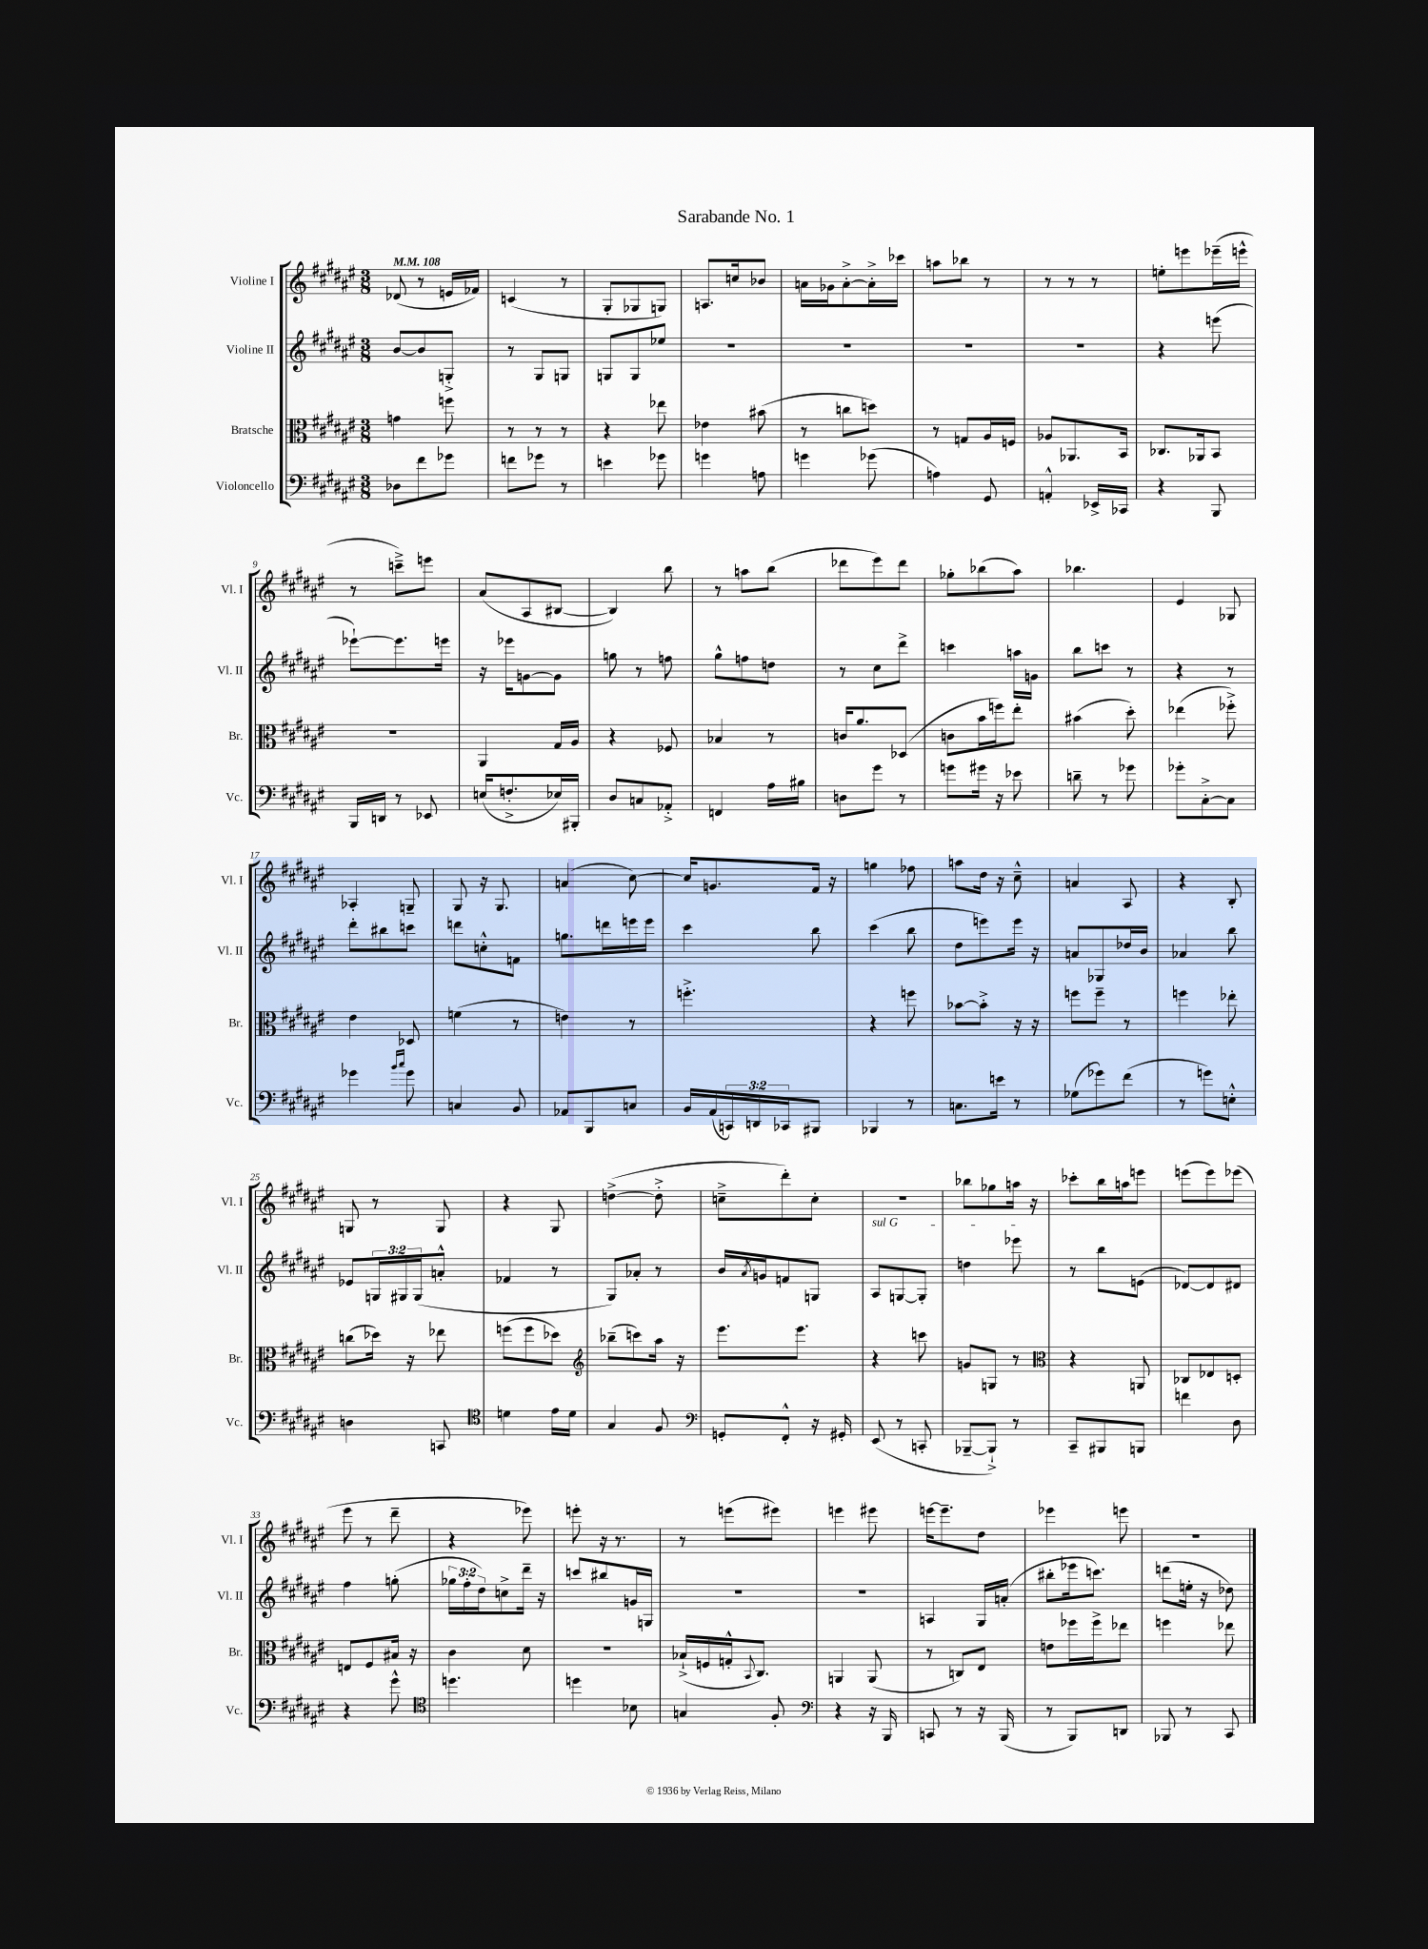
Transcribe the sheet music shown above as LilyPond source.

\header { title = "Sarabande No. 1" }
<<
\new StaffGroup <<
\new Staff = "s0" \with { instrumentName = "Violine I" shortInstrumentName = "Vl. I" } {
    \clef treble \key fis \major \numericTimeSignature \time 3/8 \tempo 4 = 108
    des'8( r8 e'16 fes'16) |
    c'4( r8 |
    gis8-. ges8 g8) |
    a8. c''16 bes'8 |
    a'16 ges'16 a'8~-.-> a'16-.-> ces'''16 |
    a''8 bes''8 r8 |
    r8 r8 r8 |
    e''8-. e'''8 ees'''16--( e'''16-^ |
    r8 c'''8--->) e'''8 |
    ais'8( ais8 bis8~ |
    bis4) b''8 |
    r8 a''8 b''8( |
    des'''8 eis'''8) des'''8 |
    ges''8-. bes''8( ais''8) |
    bes''4. |
    eis'4 ges8 |
    aes4-. g8-- |
    gis8 r16 gis8. |
    a'4( cis''8~) |
    cis''16 g'8. fis'16 r16 |
    g''4 fes''8 |
    a''8 dis''16 r16 cis''8---^ |
    a'4 ais8 |
    r4 b8-. |
    g8 r8 g8 |
    r4 gis8 |
    d''4~->( d''8-.-> |
    c''8---> dis'''8-.) c''8-. |
    R4. |
    bes''8 ges''8 a''16 r16 |
    ces'''8-. b''16 a''16 e'''8 |
    e'''8( e'''8) ees'''8( |
    eis'''8 r8 dis'''8-- |
    r4 ees'''8) |
    e'''8-. r16 r8. |
    r8 e'''8( eis'''8) |
    e'''4 eis'''8 |
    e'''16~ e'''8.-- dis''8 |
    ees'''4 e'''8 |
    R4. \bar "|." |
}
\new Staff = "s1" \with { instrumentName = "Violine II" shortInstrumentName = "Vl. II" } {
    \clef treble \key fis \major \numericTimeSignature \time 3/8 \override Staff.TupletNumber.text = #tuplet-number::calc-fraction-text
    b'8~ b'8 g8-.-> |
    r8 gis8 g8 |
    g8 g8 ees''8 |
    R4. |
    R4. |
    R4. |
    R4. |
    r4 e'''8( |
    ees'''8~-!) ees'''8. e'''16 |
    r16 ees'''16 g'8~ g'8 |
    g''8 r8 f''8 |
    gis''8-^ f''8 d''8 |
    r8 cis''8 dis'''8-> |
    c'''4 a''16 g'16 |
    b''8 c'''8 r8 |
    r4 r8 |
    dis'''8-. bis''8 c'''8 |
    d'''8 c''8-.-^ f'8 |
    g''8. d'''16 e'''16 e'''16 |
    cis'''4 b''8 |
    cis'''4( b''8 |
    dis''8 e'''8) e'''16 r16 |
    a'8 ges8 des''16 b'16 |
    aes'4 b''8 |
    ees'8 \tuplet 3/2 { g16 gis16 gis16( } a'8-.-^ |
    fes'4 r8 |
    gis8) aes'8-. r8 |
    b'16 \acciaccatura { ais'8 } g'16 f'8 g8 |
    \once \override TextSpanner.bound-details.left.text = \markup { \italic "sul G" } ais8\startTextSpan g8~ g8-. |
    d''4 ees'''8\stopTextSpan |
    r8 b''8 e'8( |
    des'8~) des'8 dis'8 |
    fis''4 g''8-.( |
    \tuplet 3/2 { ges''16 fis''16-. dis''16) } c''8-> dis'''16-- r16 |
    c'''8 bis''8 g'16 g16 |
    R4. |
    R4. |
    a4 gis16 a'16-.( |
    bis''8-. ees'''16 c'''8.) |
    d'''8( e''16-. r16 des''8) \bar "|." |
}
\new Staff = "s2" \with { instrumentName = "Bratsche" shortInstrumentName = "Br." } {
    \clef alto \key fis \major \numericTimeSignature \time 3/8
    g'4 f''8 |
    r8 r8 r8 |
    r4 ees''8 |
    ees'4 bis'8( |
    r8 c''8 d''8) |
    r8 g8 ais16 f16 |
    aes8 aes,8. b,16 |
    ces8. aes,16 b,8 |
    R4. |
    ais,4 gis16 ais16 |
    r4 fes8 |
    bes4 r8 |
    c'16 ais'8. des8( |
    c'8 b'16 f''16) eis''8-. |
    bis'4( dis''8-.) |
    ees''4( fes''8-.->) |
    eis'4 des8 |
    f'4( r8 |
    e'4) r8 |
    f''4.-.-> |
    r4 f''8 |
    bes'8~ bes'8-.-> r16 r16 |
    f''8 f''8-- r8 |
    f''4 ees''8-. |
    c''8( des''16) r16 ees''8 |
    f''8( f''8 des''8) |
    \clef treble bes''8--( c'''8) ais''16 r16 |
    eis'''8. eis'''8. |
    r4 c'''8 |
    g'8 g8 r8 |
    \clef alto r4 a,8 |
    ces8 ees8 d8-. |
    e8 fis8 bis16 r16 |
    cis'4 dis'8 |
    R4. |
    bes16-!->( f16 g16-.-^ \appoggiatura { b,8 } cis8.) |
    a,4 a,8( |
    r8 c8) eis8 |
    e'8 fes''16 fes''16-> ees''8 |
    f''4 ees''8 \bar "|." |
}
\new Staff = "s3" \with { instrumentName = "Violoncello" shortInstrumentName = "Vc." } {
    \clef bass \key fis \major \numericTimeSignature \time 3/8 \override Staff.TupletNumber.text = #tuplet-number::calc-fraction-text
    des8 fis'8 ges'8 |
    f'8 ges'8 r8 |
    e'4 ges'8 |
    g'4 a8 |
    g'4 ges'8( |
    a4) gis,8 |
    a,4-.-^ ees,16-> ces,16 |
    r4 b,,8 |
    b,,16 d,16 r8 ees,8 |
    e16( f8.-.-> ees16) bis,,16-. |
    dis8 c8 aes,8-.-> |
    f,4 ais16 bis16 |
    d8 gis'8 r8 |
    g'8 gis'16 r16 ees'8 |
    d'8-- r8 ges'8 |
    ges'8-. cis8~-.-> cis8 |
    ges'4 \grace { b'16 cis''16 } ges'8 |
    c4 b,8 |
    aes,8 b,,8 c8 |
    b,16 ais,16( \tuplet 3/2 { c,16) d,16 ces,16 } bis,,8 |
    bes,,4 r8 |
    c8. e'16 r8 |
    ges8( ges'8) fis'8( |
    r8 g'8) e8-.-^ |
    d4 c,8 |
    \clef tenor d'4 eis'16 d'16 |
    gis4 fis8 |
    \clef bass g,8-. fis,8-.-^ r16 gis,16-. |
    eis,8( r8 c,8-. |
    bes,,8~-- bes,,8-!->) r8 |
    cis,8-- bis,,8 b,,8 |
    f'4 dis8 |
    r4 gis'8-^ |
    \clef tenor d''4. |
    d''4 bes8 |
    g4 fis8-. |
    \clef bass r4 r16 b,,16 |
    c,8 r8 r16 b,,16( |
    r8 b,,8) d,8 |
    bes,,8 r8 cis,8 \bar "|." |
}
>>
>>
